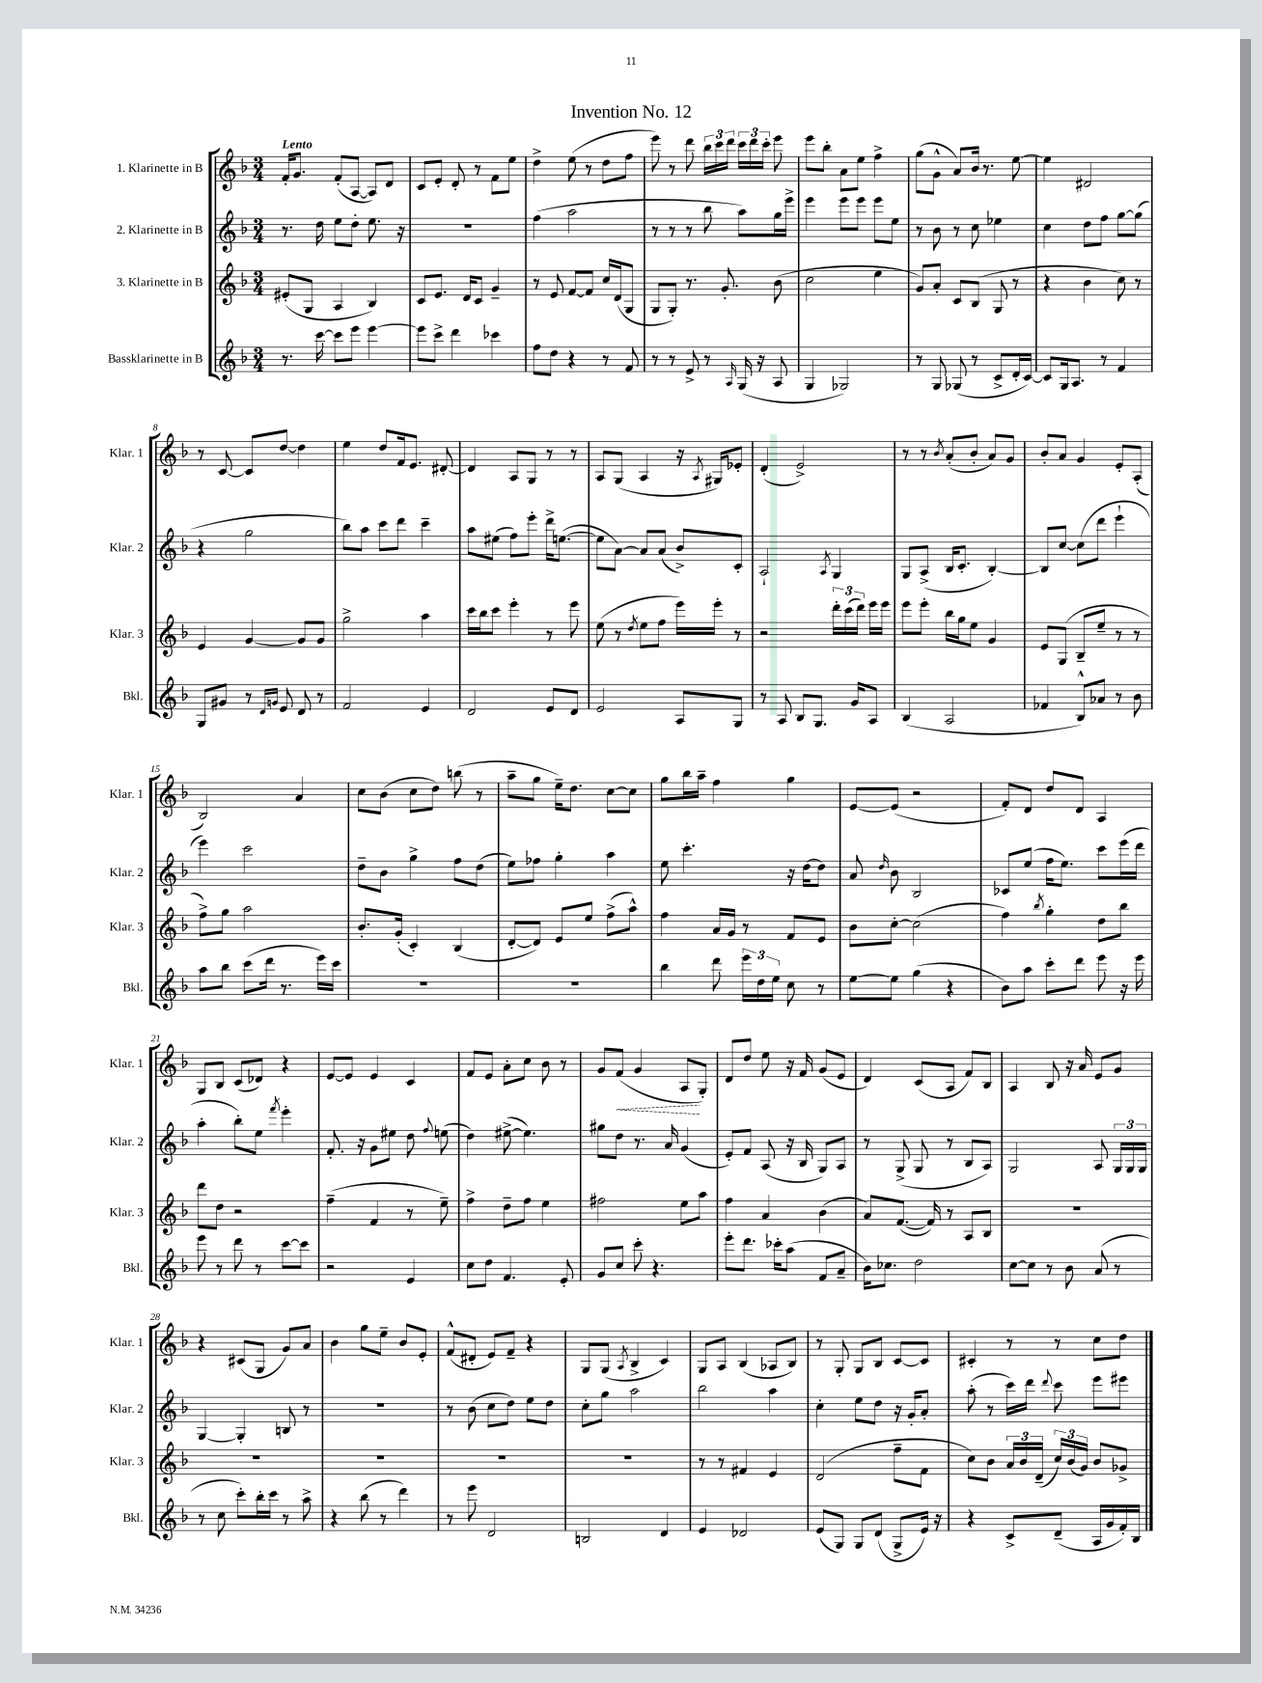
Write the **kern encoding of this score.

**kern	**kern	**kern	**kern	**dynam
*part4	*part3	*part2	*part1	*part1
*staff4	*staff3	*staff2	*staff1	*staff1
*I"Bassklarinette in B	*I"3. Klarinette in B	*I"2. Klarinette in B	*I"1. Klarinette in B	*
*I'Bkl.	*I'Klar. 3	*I'Klar. 2	*I'Klar. 1	*
*clefG2	*clefG2	*clefG2	*clefG2	*
*k[b-]	*k[b-]	*k[b-]	*k[b-]	*
*M3/4	*M3/4	*M3/4	*M3/4	*
=1	=1	=1	=1	=1
!	!	!	!LO:TX:a:B:t=Lento	!
8.r	(8e#X'/L	8.r	16f'/KL	.
.	.	.	8.g/J	.
.	8G/J	.	.	.
[16ccc\	.	16dd\	.	.
8ccc\L]	4A/	8ee\L	(8f'/L	.
8eee\J	.	8dd'\J	[8A/J	.
[4eee\	4B-/)	8.ee\	8A/L])	.
.	.	.	8d/J	.
.	.	16r	.	.
=2	=2	=2	=2	=2
8eee\L]	8c/L	2.r	8c/L	.
8ccc^\J	8.e/J	.	8e'/J	.
4ddd\	.	.	8d'/	.
.	16d/KL	.	.	.
.	8c/J	.	8r	.
4ccc-X\	4g~/	.	8f\L	.
.	.	.	8ee\J	.
=3	=3	=3	=3	=3
8ff\L	8r	(4ff\	4dd^\	.
8dd\J	8e/	.	.	.
4r	[8f/L	2aa\	(8ee\	.
.	8f/J]	.	8r	.
8r	16cc/LL	.	8dd\L	.
.	(16d/J	.	.	.
8f/	8G/J	.	8ff\J	.
=4	=4	=4	=4	=4
8r	8G/L	8r	8eee\)	.
8r	8G'/J)	8r	8r	.
8e^/	8.r	8r	8ddd\	.
8r	.	8bb-\	24bb-\LL	.
.	.	.	24ccc\	.
.	8.g'/	.	.	.
.	.	.	24ddd\JJ	.
16qqA/	.	.	.	.
(16G/	.	8aa\L)	24ccc\LL	.
.	.	.	24ddd\	.
16r	.	.	.	.
.	.	.	24ccc'\JJ	.
8A/	(8b-\	16gg\L	8eee\	.
.	.	16eee^\JJ	.	.
=5	=5	=5	=5	=5
4G/	2cc\	4eee\	8eee\L	.
.	.	.	8bb-'\J	.
2G-X/)	.	8eee\L	8a\L	.
.	.	8eee\J	8ee\J	.
.	4ee\	8eee\L	4ff^\	.
.	.	8ee\J	.	.
=6	=6	=6	=6	=6
8r	8g/L)	8r	(8gg\L	.
8G/	8a'/J	8b-\	8g^^\J	.
(8G-X/	8c/L	8r	8a/L)	.
8r	(8B-/J	8cc\	16b-/Jk	.
.	.	.	8.r	.
8c^/L	8G/	4ee-X\	.	.
16d'/L	8r	.	[8ee\	.
[16c/JJ)	.	.	.	.
=7	=7	=7	=7	=7
8c/L]	4r	4cc\	4ee\]	.
16G/k	.	.	.	.
8.A/J	.	.	.	.
.	4b-\	8dd\L	2d#X/	.
8r	.	8ff\J	.	.
4f/	8cc\)	[8gg\L	.	.
.	8r	(8gg\J]	.	.
!!LO:LB:g=z
=8	=8	=8	=8	=8
8G/L	4e/	4r	8r	.
8g#X/J	.	.	[8c/	.
8r	[4g/	2gg\	8c/L]	.
16qqd/LL	.	.	.	.
16qqgn/JJ	.	.	.	.
8e/	.	.	[8dd/J	.
8d/	8g/L]	.	4dd\]	.
8r	8g/J	.	.	.
=9	=9	=9	=9	=9
2f/	2gg^\	8bb-\L)	4ee\	.
.	.	8aa\J	.	.
.	.	8ccc\L	8dd/L	.
.	.	8ddd\J	16f/k	.
.	.	.	8.e/J	.
4e/	4aa\	4ccc~\	.	.
.	.	.	[8d#X'/	.
=10	=10	=10	=10	=10
2d/	16ccc\LL	8aa\L	4d#/]	.
.	16bb-\J	.	.	.
.	8ccc\J	(8ee#X\J	.	.
.	4eee'\	8ff\L)	8A/L	.
.	.	8eee'\J	8G/J	.
8e/L	8r	16ddd^\KL	8r	.
.	.	([8.een\J	.	.
8d/J	8eee\	.	8r	.
=11	=11	=11	=11	=11
2e/	(8ee\	8ee\L]	8A/L	.
.	8r	[8a\J)	(8G/J	.
.	8qdd/	.	.	.
.	8ee\L	8a/L]	4A/	.
.	8ff\J	(8a/J	.	.
8A/L	16eee\LL)	8b-^/L)	16r	.
.	.	.	8qA/	.
.	16eee'\JJ	.	16G#X/KL)	.
8G/J	8r	8c'/J	8e-X'/J	.
=12	=12	=12	=12	=12
8r	2r	2A`/	(4d'/	.
8A/	.	.	.	.
8B-/L	.	.	2e^/)	.
8.G/J	.	.	.	.
.	.	8qA/	.	.
.	24ddd'\LL	4G/	.	.
.	(24ccc\	.	.	.
16g/KL	.	.	.	.
.	24ddd\JJ)	.	.	.
8A/J	16eee\LL	.	.	.
.	16eee\JJ	.	.	.
=13	=13	=13	=13	=13
(4B-/	8eee\L	8G/L	8r	.
.	8eee'\J	(8A^/J	8r	.
.	.	.	8qb-/	.
2A/	16bb-\LL	16B-/KL	(8a'/L	.
.	16gg\J	8.c'/J	.	.
.	8ee\J	.	8b-'/J	.
.	4g/	[4B-'/)	8a/L)	.
.	.	.	8g/J	.
=14	=14	=14	=14	=14
4f-X/	8e/L	8B-/L]	8b-'/L	.
.	(8G/J	[8cc/J	8a/J	.
8B-^^/L)	8B-~/L	(8cc\L]	4g/	.
8a-X/J	8ee~/J	8ddd\J	.	.
8r	8r	4eee`\	8e'/L	.
8b-\	8r	.	(8A'/J	.
!!LO:LB:g=z
=15	=15	=15	=15	=15
8aa\L	8ff^\L)	4eee\)	2B-/)	.
8bb-\J	8gg\J	.	.	.
(8ccc\L	2aa\	2ccc\	.	.
16ddd\Jk	.	.	.	.
8.r	.	.	.	.
.	.	.	4a/	.
16eee\LL)	.	.	.	.
16ccc\JJ	.	.	.	.
=16	=16	=16	=16	=16
2.r	8.b-'/L	8dd~\L	8cc\L	.
.	.	8b-\J	(8b-\J	.
.	(16g'/Jk	.	.	.
.	4c'/)	4gg^\	8cc\L	.
.	.	.	8dd\J)	.
.	(4B-/	8ff\L	(8bbn\	.
.	.	(8dd\J	8r	.
=17	=17	=17	=17	=17
2.r	[8d'/L	8ee\L)	8aa~\L	.
.	8d/J])	8ff-X\J	8gg\J	.
.	8e/L	4gg'\	16ee~\KL)	.
.	.	.	8.dd\J	.
.	8ee/J	.	.	.
.	(8ff^\L	4aa\	[8cc\L	.
.	8aa^^\J)	.	8cc\J]	.
=18	=18	=18	=18	=18
4bb-\	4ff\	8ee\	8gg\L	.
.	.	4.ccc'\	16bb-\L	.
.	.	.	16aa~\JJ	.
8ddd\	16a/LL	.	4ff\	.
.	16g/JJ	.	.	.
24eee\LL	8r	.	.	.
24dd\	.	.	.	.
24ee\JJ	.	.	.	.
8cc\	8f/L	16r	4gg\	.
.	.	[16dd\KL	.	.
8r	8e/J	8dd\J]	.	.
=19	=19	=19	=19	=19
[8ee\L	8b-\L	8a/	[8e/L	.
.	.	16qqdd/	.	.
8ee\J]	[8cc'\J	8b-\	(8e/J]	.
(4gg\	(2cc\]	2B-/	2r	.
4r	.	.	.	.
=20	=20	=20	=20	=20
8b-\L)	4ff\)	8c-X/L	8f'/L)	.
8aa\J	.	(8ee/J	8d/J	.
.	8qbb-/	.	.	.
8ccc'\L	4gg'\	16ff\KL	8dd/L	.
.	.	8.ee\J)	.	.
8ddd\J	.	.	8d/J	.
8eee\	8dd\L	8ccc\L	4A/	.
16r	8bb-\J	(16eee\L	.	.
16eee\	.	16ddd\JJ	.	.
!!LO:LB:g=z
=21	=21	=21	=21	=21
8eee\	8ddd\L	4aa'\	8G/L	.
8r	8dd\J	.	8B-/J	.
8ddd\	2r	8bb-'\L)	(8c/L	.
8r	.	8ee\J	8d-X/J)	.
.	.	8qfff/	.	.
[8ccc\L	.	4eee'\	4r	.
8ccc\J]	.	.	.	.
=22	=22	=22	=22	=22
2r	(4ff~\	8.f'/	[8e/L	.
.	.	.	8e/J]	.
.	.	16r	.	.
.	4f/	8g\L	4e/	.
.	.	8ee#X\J	.	.
4e/	8r	8dd\	4c/	.
.	.	8qqff/	.	.
.	8ee~\)	(8een\	.	.
=23	=23	=23	=23	=23
8cc\L	4ff^\	4dd\)	8f/L	.
8dd\J	.	.	8e/J	.
4.f/	8dd~\L	([8ee#X^\	8a'\L	.
.	8ff\J	4.ee#\])	8cc\J	.
.	4ee\	.	8b-\	.
8e'/	.	.	8r	.
=24	=24	=24	=24	=24
8g/L	2ff#X\	8gg#X\L	8g/L	.
!	!	!	!	!LO:HP:b
8cc/J	.	8dd\J	(8f/J	<
8ccc'\	.	8.r	4g/	.
4.r	.	.	.	.
.	.	16a/	.	.
.	8ee\L	(4g/	8A/L	.
.	8aa\J	.	8G'/J)	[
=25	=25	=25	=25	=25
8eee'\L	4ff\	8e'/L)	8d/L	.
8.ddd\J	.	8f/J	8dd/J	.
.	4a/	(8A/	8ee\	.
16ccc-X'\KL	.	.	.	.
(8aa\J	.	16r	16r	.
.	.	16B-/	16f/	.
8f/L	(4b-\	8G/L)	(8g/L	.
8a~/J	.	8A/J	8e/J	.
=26	=26	=26	=26	=26
16b-\KL)	8a/L)	8r	4d/)	.
8.cc-X\J	.	.	.	.
.	([8.f/J	(8G^/	.	.
2dd\	.	8G/	(8c/L	.
.	16f/])	.	.	.
.	8r	8r	8A/J	.
.	8A/L	8B-/L	8f/L)	.
.	8B-/J	8A/J)	8B-/J	.
=27	=27	=27	=27	=27
[8cc\L	2.r	2G/	4A/	.
8cc\J]	.	.	.	.
8r	.	.	8B-/	.
8b-\	.	.	16r	.
.	.	.	16a/	.
(8a/	.	8A/	8e/L	.
8r	.	24G/LL	8g/J	.
.	.	24G/	.	.
.	.	24G/JJ	.	.
!!LO:LB:g=z
=28	=28	=28	=28	=28
8r	2.r	[4G/	4r	.
8cc\	.	.	.	.
8ccc'\L)	.	4G'/]	(8c#X/L	.
16bb-'\L	.	.	8G/J	.
16ccc\JJ	.	.	.	.
8r	.	8Bn/	8g/L)	.
8aa^\	.	8r	8a/J	.
=29	=29	=29	=29	=29
4r	2.r	2.r	4b-\	.
(8bb-\	.	.	8gg\L	.
8r	.	.	8ee~\J	.
4ddd\)	.	.	8b-/L	.
.	.	.	8e'/J	.
=30	=30	=30	=30	=30
8r	2.r	8r	(8f^^/L	.
8eee\	.	(8b-\	8d#X'/J	.
2d/	.	8cc\L	8e/L)	.
.	.	8dd\J)	8f~/J	.
.	.	8ee\L	4r	.
.	.	8dd\J	.	.
=31	=31	=31	=31	=31
2Bn/	2.r	8cc'\L	8G/L	.
.	.	8gg\J	(8G/J	.
.	.	.	8qA/	.
.	.	2aa\	4B-^/	.
4d/	.	.	4c/)	.
=32	=32	=32	=32	=32
4e/	8r	2bb-\	8G/L	.
.	8r	.	8A/J	.
2d-X/	4f#X/	.	(4B-/	.
.	4e/	4aa\	8A-X/L	.
.	.	.	8B-/J)	.
=33	=33	=33	=33	=33
(8e/L	(2d/	4cc'\	8r	.
8G/J)	.	.	8G'/	.
8G/L	.	8ee\L	8G/L	.
(8d/J	.	8dd\J	8B-/J	.
8G^/L	8ff~\L	16r	[8c/L	.
.	.	16g'/KL	.	.
16e/Jk)	8f\J	8a'/J	8c/J]	.
16r	.	.	.	.
=34	=34	=34	=34	=34
4r	8cc\L)	(8aa'\	4c#X'/	.
.	8b-\J	8r	.	.
8c^/L	24a/LL	16ccc\LL)	8r	.
.	24b-/	.	.	.
.	.	16ddd\JJ	.	.
.	(24d~/JJ	.	.	.
.	.	8qqddd/	.	.
(8d~/J	24cc/LL)	8ccc\	8r	.
.	(24b-/	.	.	.
.	24g/JJ)	.	.	.
16A/LL	8b-/L	8eee\L	8cc\L	.
16g/	.	.	.	.
16f'/)	8g-X^/J	8eee#X\J	8dd\J	.
16B-/JJ	.	.	.	.
==	==	==	==	==
*-	*-	*-	*-	*-
